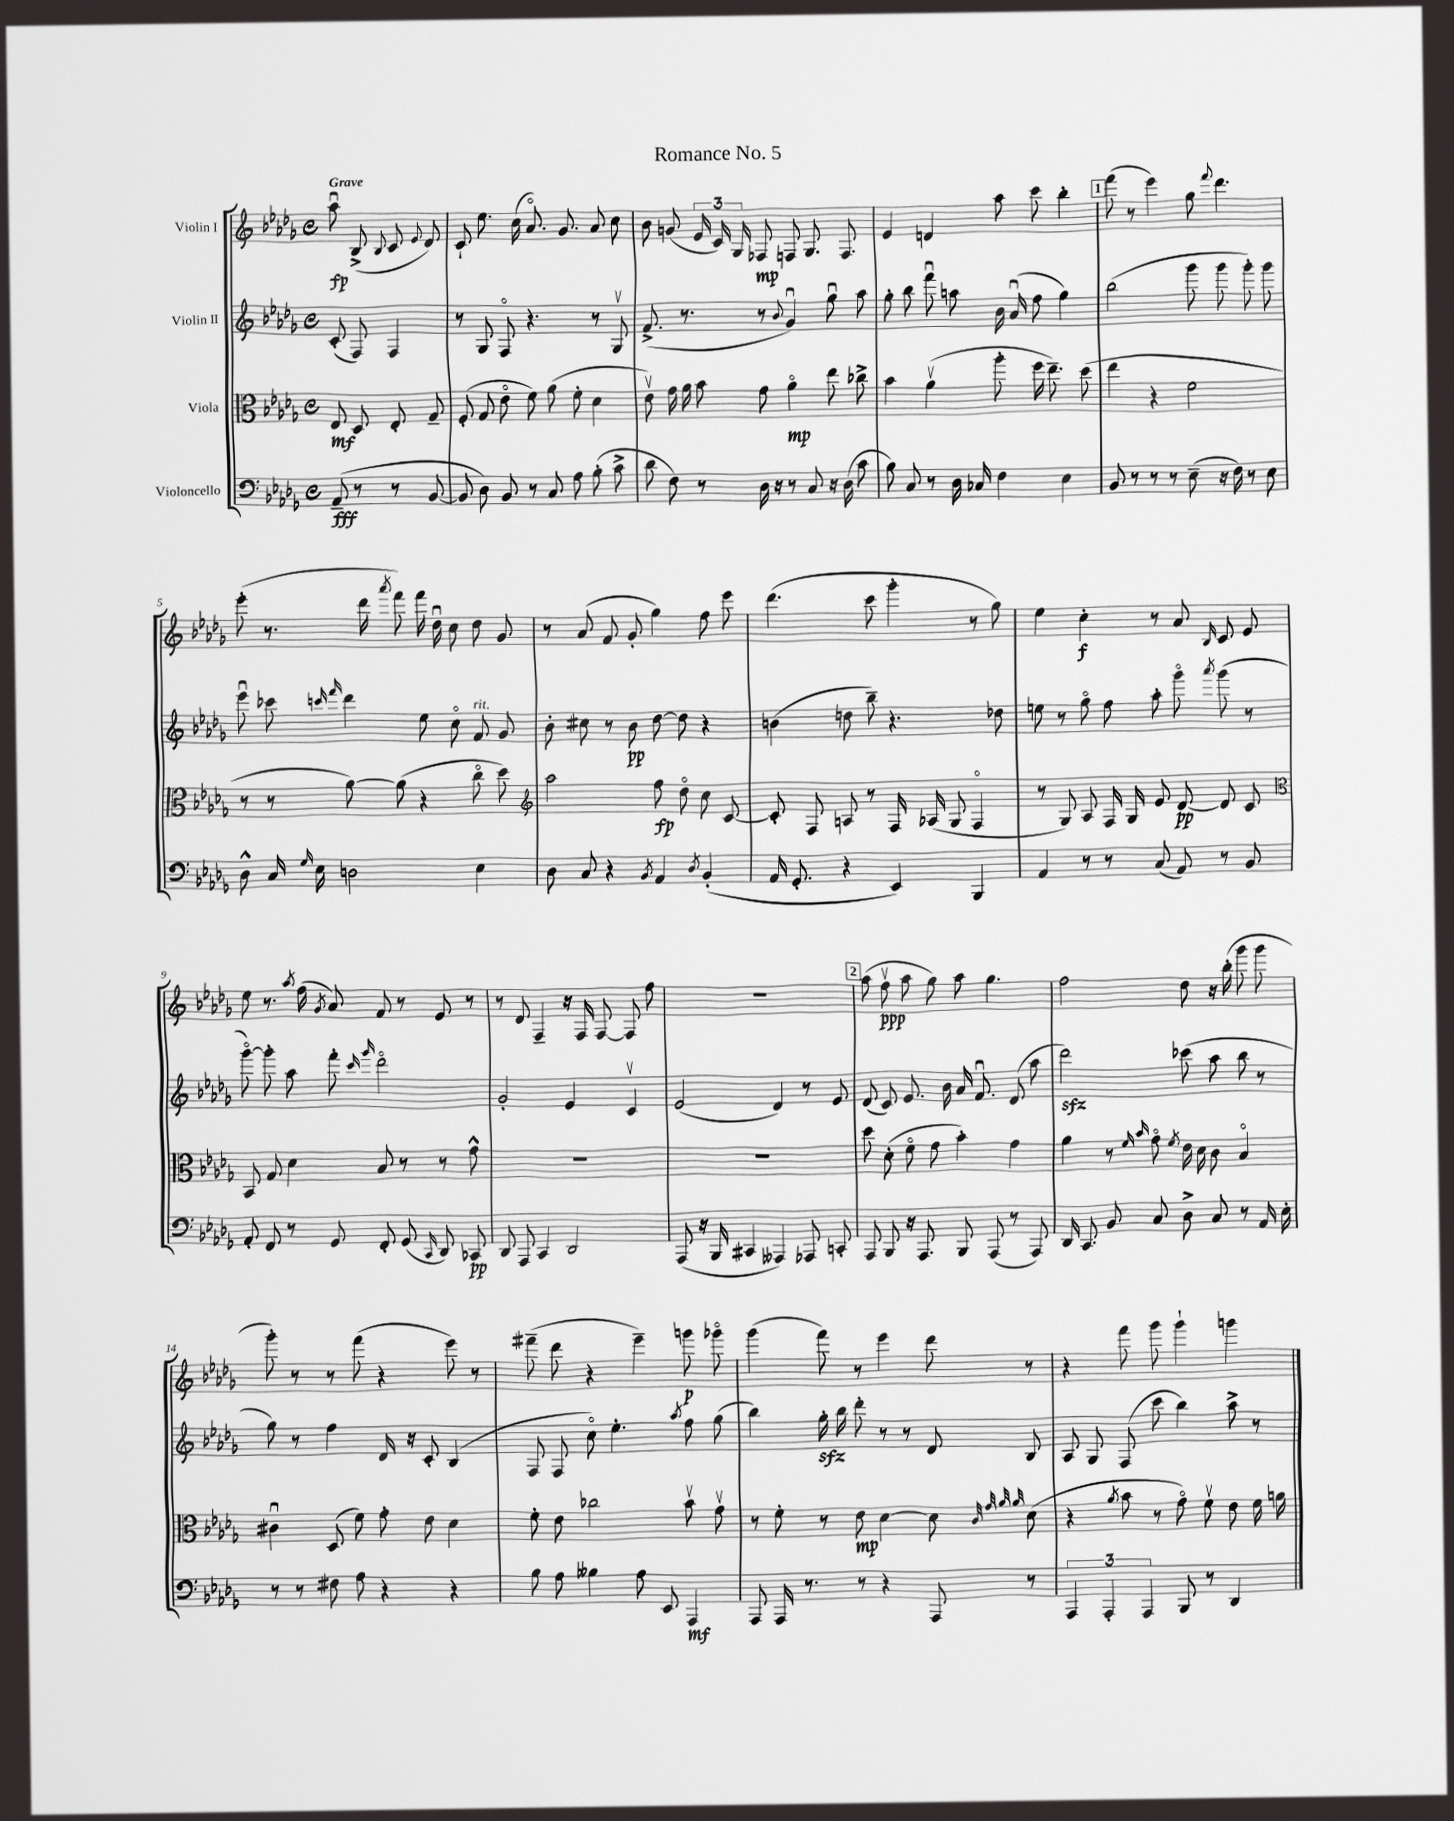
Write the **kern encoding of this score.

**kern	**dynam	**kern	**dynam	**kern	**dynam	**kern	**dynam
*part4	*part4	*part3	*part3	*part2	*part2	*part1	*part1
*staff4	*staff4	*staff3	*staff3	*staff2	*staff2	*staff1	*staff1
*I"Violoncello	*	*I"Viola	*	*I"Violin II	*	*I"Violin I	*
*clefF4	*	*clefC3	*	*clefG2	*	*clefG2	*
*k[b-e-a-d-g-]	*	*k[b-e-a-d-g-]	*	*k[b-e-a-d-g-]	*	*k[b-e-a-d-g-]	*
*M4/4	*	*M4/4	*	*M4/4	*	*M4/4	*
*met(c)	*	*met(c)	*	*met(c)	*	*met(c)	*
=	=	=	=	=	=	=	=
!	!	!	!	!	!	!LO:TX:a:B:t=Grave	!
(8AA-~/	fff	8E-/	mf	(8c'/	.	8aa-u\	fp
8r	.	8D-/	.	8F/)	.	(8B-^/	.
.	.	.	.	.	.	8qqB-/	.
8r	.	8E-'/	.	4F/	.	8c/	.
.	.	.	.	.	.	8qqe-/	.
[8BB-/	.	8G-~/	.	.	.	8d-/)	.
=1	=1	=1	=1	=1	=1	=1	=1
8BB-/]	.	(8F'/	.	8r	.	8c`/	.
8D-\)	.	8G-/	.	8G-/	.	8.ee-\	.
8BB-/	.	8e-\	.	8F/	.	.	.
.	.	.	.	.	.	(16cc\	.
8r	.	8f\)	.	4.r	.	8.a-/)	.
8C/	.	(8a-\	.	.	.	.	.
.	.	.	.	.	.	8.g-/	.
8A-\	.	8f'\	.	.	.	.	.
(8B-'\	.	4d-\	.	8r	.	8a-/	.
8c^\	.	.	.	8G-v/	.	8cc\	.
=2	=2	=2	=2	=2	=2	=2	=2
8d-\	.	8e-v\)	.	(8.f^/	.	8b-\	.
8F\)	.	16g-\	.	.	.	(8gn/	.
.	.	16a-\	.	8.r	.	.	.
8r	.	8b-\	.	.	.	24e-/	.
.	.	.	.	.	.	24c/)	.
.	.	.	.	.	.	24G-/	.
16D-\	.	8g-\	.	8r	.	8F-X/	mp
16r	.	.	.	.	.	.	.
.	.	.	.	8qqb-/	.	.	.
8r	.	4a-\	mp	4g-u/)	.	8Fn/	.
8C/	.	.	.	.	.	8.G-/	.
16r	.	8ee-\	.	8gg-u\	.	.	.
(16D-\	.	.	.	.	.	8.F/	.
8c\	.	8cc-X^\	.	8aa-\	.	.	.
=3	=3	=3	=3	=3	=3	=3	=3
8B-\)	.	4b-\	.	8gg-'\	.	4e-/	.
8C/	.	.	.	8bb-\	.	.	.
8r	.	(4a-v\	.	8fffu\	.	4dn/	.
16D-\	.	.	.	8aan\	.	.	.
16C-X/	.	.	.	.	.	.	.
4F\	.	8aa-'\	.	16b-\	.	8aa-\	.
.	.	.	.	(16a-u/	.	.	.
.	.	16ff\	.	8ff\	.	8ccc\	.
.	.	8.ee-~\)	.	.	.	.	.
4E-\	.	.	.	4gg-\)	.	4bb-'\	.
.	.	(8dd-\	.	.	.	.	.
!!LO:REH:place=s1:t=1
=4	=4	=4	=4	=4	=4	=4	=4
8BB-/	.	4ee-\	.	(2bb-\	.	(8fff\	.
8r	.	.	.	.	.	8r	.
8r	.	4r	.	.	.	4eee-\)	.
8r	.	.	.	.	.	.	.
(8E-~\	.	2f\	.	8ggg-\	.	8gg-\	.
.	.	.	.	.	.	8qqfff/	.
16r	.	.	.	8ggg-\	.	4.ddd-\	.
16F\)	.	.	.	.	.	.	.
8r	.	.	.	8ggg-'\)	.	.	.
8E-\	.	.	.	8ggg-\	.	.	.
!!LO:LB:g=z
=5	=5	=5	=5	=5	=5	=5	=5
8D-^^\	.	8r	.	8eee-u\	.	(8eee-'\	.
16C/	.	8r	.	8ccc-X\	.	8.r	.
16qqG-/	.	.	.	.	.	.	.
16E-\	.	.	.	.	.	.	.
.	.	.	.	16qqcccn/	.	.	.
.	.	.	.	16qqfff/	.	.	.
2Dn\	.	[8a-\)	.	4ddd-\	.	.	.
.	.	.	.	.	.	16ddd-\	.
.	.	.	.	.	.	8qaaa-/	.
.	.	(8a-\]	.	.	.	8fff\)	.
.	.	4r	.	8ee-\	.	16fff\	.
.	.	.	.	.	.	16dd-u\	.
.	.	.	.	8cc\	.	8cc\	.
!	!	!	!	!LO:TX:a:i:t=rit.	!	!	!
4E-\	.	8cc\	.	8f/	.	8dd-\	.
.	.	8dd-\)	.	8g-/	.	8g-/	.
=6	=6	=6	=6	=6	=6	=6	=6
*	*	*clefG2	*	*	*	*	*
8D-\	.	2aa-\	.	8b-'\	.	8r	.
8C/	.	.	.	8cc#X\	.	(8a-/	.
4r	.	.	.	8r	.	8f/	.
.	.	.	.	8b-\	pp	8g-'/	.
8qBB-/	.	.	.	.	.	.	.
4AA-/	.	8ff\	fp	[8dd-\	.	4gg-\)	.
.	.	8dd-\	.	8dd-\]	.	.	.
8qD-/	.	.	.	.	.	.	.
(4BB-'/	.	8cc\	.	4r	.	8ff\	.
.	.	[8c/	.	.	.	8eee-\	.
=7	=7	=7	=7	=7	=7	=7	=7
16AA-/	.	8c'/]	.	(4bn\	.	(4.ddd-\	.
8.GG-'/	.	.	.	.	.	.	.
.	.	8F/	.	.	.	.	.
4r	.	8An/	.	8ddn\	.	.	.
.	.	8r	.	8bb-~\)	.	8ccc\	.
4EE-/)	.	16F/	.	4.r	.	4ggg-'\	.
.	.	(16A-X/	.	.	.	.	.
.	.	8G-/	.	.	.	.	.
4BBB-/	.	4F/	.	.	.	8r	.
.	.	.	.	8dd-X\	.	8gg-\)	.
=8	=8	=8	=8	=8	=8	=8	=8
4AA-/	.	8r	.	8een\	.	4ee-\	.
.	.	8G-/)	.	8r	.	.	.
8r	.	8A-/	.	8gg-\	.	4cc'\	f
8r	.	16F/	.	8ff\	.	.	.
.	.	16G-/	.	.	.	.	.
(8C/	.	8e-/	.	8aa-'\	.	8r	.
8AA-/)	.	[8d-/	pp	8ggg-\	.	8a-/	.
.	.	.	.	8qaaa-/	.	16qqB-/	.
8r	.	8d-/]	.	(8ggg-\	.	8c/	.
8BB-/	.	8c/	.	8r	.	8e-/	.
!!LO:LB:g=z
=9	=9	=9	=9	=9	=9	=9	=9
*	*	*clefC3	*	*	*	*	*
8AA-'/	.	8BB-/	.	[8ggg-\)	.	8ee-\	.
8FF/	.	8G-/	.	8ggg-'\]	.	8.r	.
8r	.	4d-\	.	8aa-\	.	.	.
.	.	.	.	.	.	8qaa-/	.
.	.	.	.	.	.	(16ff\	.
.	.	.	.	.	.	8qg-/	.
8GG-/	.	.	.	8fff'\	.	8a-/)	.
.	.	.	.	16qqccc/	.	.	.
.	.	.	.	16qqggg-/	.	.	.
8FF'/	.	8B-/	.	2ddd-\	.	8f/	.
(8GG-/	.	8r	.	.	.	8r	.
16qqCC/	.	.	.	.	.	.	.
8DD-/)	.	8r	.	.	.	8e-/	.
8CC-X/	pp	8g-^^\	.	.	.	8r	.
=10	=10	=10	=10	=10	=10	=10	=10
8DD-/	.	1r	.	2g-'/	.	8r	.
8AAA-/	.	.	.	.	.	8d-/	.
4CC/	.	.	.	.	.	4F~/	.
2DD-/	.	.	.	4e-/	.	16r	.
.	.	.	.	.	.	16F/	.
.	.	.	.	.	.	[8F/	.
.	.	.	.	4cv/	.	8F/]	.
.	.	.	.	.	.	8ff\	.
=11	=11	=11	=11	=11	=11	=11	=11
(8AAA-/	.	1r	.	(2e-/	.	1r	.
16r	.	.	.	.	.	.	.
16BBB-/	.	.	.	.	.	.	.
4CC#X/	.	.	.	.	.	.	.
4AAA--X/)	.	.	.	4d-/)	.	.	.
8AAA-X/	.	.	.	8r	.	.	.
8CCn'/	.	.	.	8e-/	.	.	.
!!LO:REH:place=s1:t=2
=12	=12	=12	=12	=12	=12	=12	=12
8AAA-/	.	8dd-\	.	(8d-/	.	(8aa-\	.
8BBB-/	.	(8d-'\	.	8c/)	.	8ffv\	ppp
16r	.	8f\	.	8.e-/	.	8aa-\	.
8.AAA-/	.	.	.	.	.	.	.
.	.	8g-\	.	.	.	8gg-\)	.
.	.	.	.	16b-\	.	.	.
8BBB-/	.	4b-'\)	.	16a-/	.	8aa-\	.
.	.	.	.	8.fu/	.	.	.
(8AAA-/	.	.	.	.	.	4.gg-\	.
8r	.	4g-\	.	(8d-/	.	.	.
8AAA-/)	.	.	.	8aa-\	.	.	.
=13	=13	=13	=13	=13	=13	=13	=13
16DD-/	.	4a-\	.	2ddd-zz\)	.	2ff\	.
8.CC/	.	.	.	.	.	.	.
8BB-/	.	8r	.	.	.	.	.
.	.	16qqf/	.	.	.	.	.
.	.	16qqb-/	.	.	.	.	.
8C/	.	8g-\	.	.	.	.	.
.	.	8qf/	.	.	.	.	.
8D-^\	.	16e-\	.	(8ccc-X\	.	8dd-\	.
.	.	16d-\	.	.	.	.	.
8C/	.	8c\	.	8aa-\	.	16r	.
.	.	.	.	.	.	(16bb-'\	.
8r	.	4B-/	.	8bb-\	.	8ggg-\	.
16AA-/	.	.	.	8r	.	8ggg-\	.
16E-'\	.	.	.	.	.	.	.
!!LO:LB:g=z
=14	=14	=14	=14	=14	=14	=14	=14
8r	.	4c#Xu\	.	8gg-\)	.	8ggg-'\)	.
8r	.	.	.	8r	.	8r	.
8F#X\	.	(8D-/	.	4ff\	.	8r	.
8A-\	.	8f\)	.	.	.	(8fff\	.
4r	.	8g-'\	.	16d-/	.	4r	.
.	.	.	.	16r	.	.	.
.	.	8e-\	.	8c'/	.	.	.
4r	.	4d-\	.	(4B-/	.	8eee-\)	.
.	.	.	.	.	.	8r	.
=15	=15	=15	=15	=15	=15	=15	=15
8B-\	.	8f'\	.	8F/	.	(8fff#X~\	.
8A-\	.	8e-\	.	8F/	.	8ddd-\	.
4B--X\	.	2cc-X\	.	8cc\)	.	4r	.
.	.	.	.	4.ee-'\	.	.	.
8A-\	.	.	.	.	.	4eee-~\)	.
8EE-/	.	.	.	.	.	.	.
.	.	.	.	8qaa-/	.	.	.
4AAA-/	mf	8b-v\	.	8ff\	.	8gggn\	p
.	.	8g-v\	.	(8gg-\	.	8ggg-X\	.
=16	=16	=16	=16	=16	=16	=16	=16
8AAA-/	.	8r	.	4bb-\)	.	(4ggg-\	.
16AAA-/	.	8f'\	.	.	.	.	.
8.r	.	.	.	.	.	.	.
.	.	8r	.	16gg-zz'\	.	8fff\)	.
.	.	.	.	16bb-\	.	.	.
8r	.	8e-\	mp	8ddd-'\	.	8r	.
4r	.	[4d-\	.	8r	.	4eee-\	.
.	.	.	.	8r	.	.	.
8AAA-/	.	8d-\]	.	8d-/	.	8ddd-\	.
.	.	32qqc/	.	.	.	.	.
.	.	32qqg-/	.	.	.	.	.
.	.	32qqa-/	.	.	.	.	.
.	.	32qqa-/	.	.	.	.	.
8r	.	(8d-\	.	8B-/	.	8r	.
=17	=17	=17	=17	=17	=17	=17	=17
6AAA-/	.	4r	.	8A-/	.	4r	.
.	.	.	.	8G-/	.	.	.
6AAA-'/	.	.	.	.	.	.	.
.	.	8qa-/	.	.	.	.	.
.	.	8b-\	.	(8F/	.	8fff\	.
6AAA-/	.	.	.	.	.	.	.
.	.	8r	.	8ccc\	.	8ggg-\	.
8BBB-/	.	8g-\)	.	4bb-\)	.	4ggg-`\	.
8r	.	8fv\	.	.	.	.	.
4DD-/	.	8e-\	.	8aa-^\	.	4gggn\	.
.	.	16f\	.	8r	.	.	.
.	.	16an\	.	.	.	.	.
==	==	==	==	==	==	==	==
*-	*-	*-	*-	*-	*-	*-	*-
